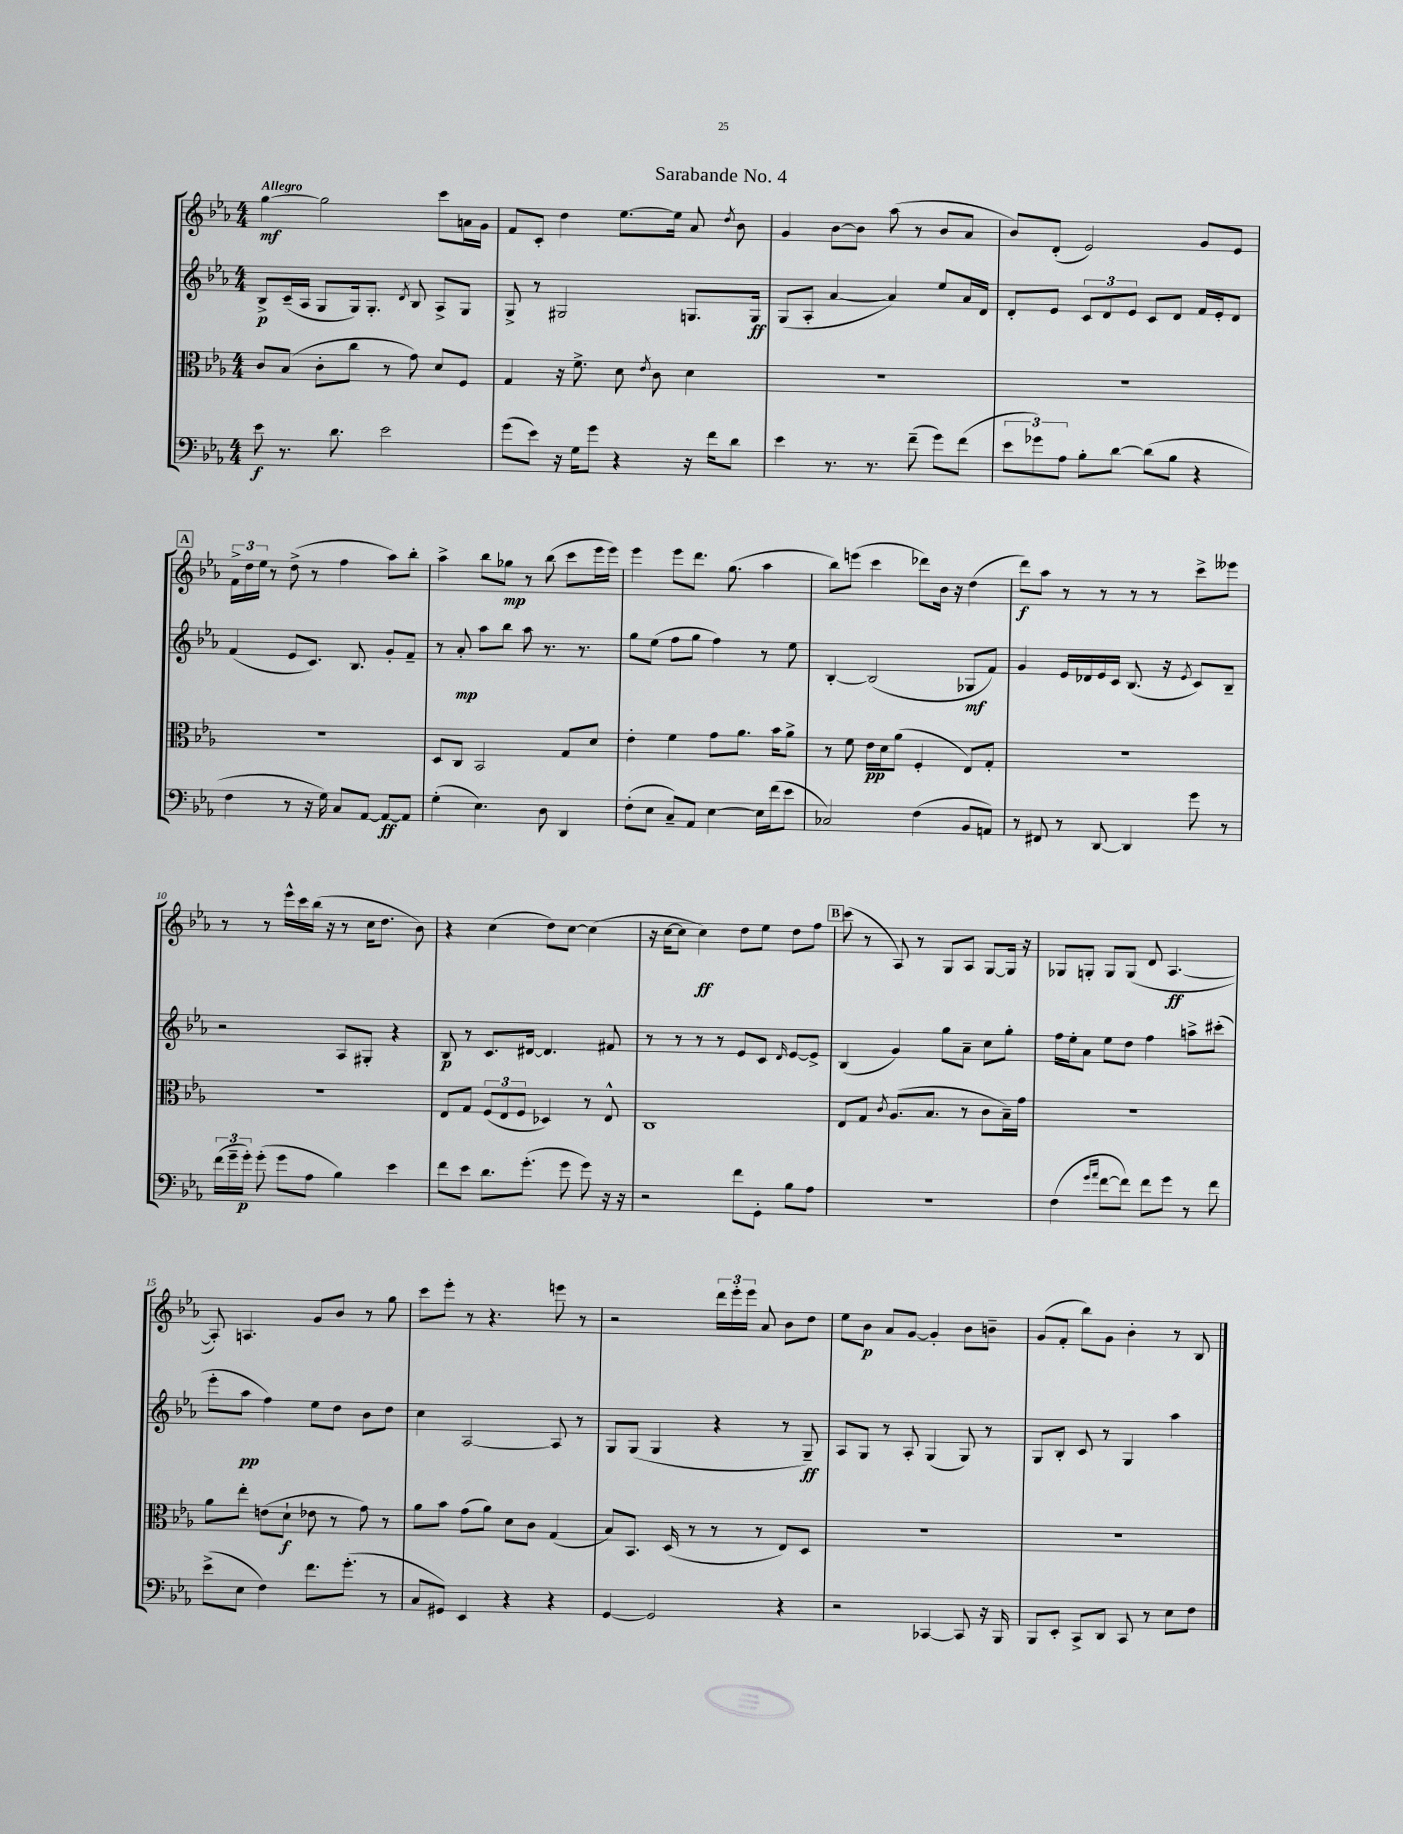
\header { title = "Sarabande No. 4" }
<<
\new StaffGroup <<
\new Staff = "s0" {
    \clef treble \key ees \major \numericTimeSignature \time 4/4 \tempo "Allegro"
    \autoBeamOff g''4~\mf g''2 c'''8[ a'16 g'16] |
    f'8[ c'8]-. d''4 ees''8.[~ ees''16] aes'8 \acciaccatura { d''8 } bes'8 |
    g'4 bes'8[~ bes'8] aes''8( r8 bes'8[ aes'8] |
    bes'8[) d'8]-.( ees'2) g'8[ ees'8] |
    \mark \markup { \box "A" } \tuplet 3/2 { f'16[-> d''16 ees''16] } r8 d''8->( r8 f''4 aes''8[) bes''8]-. |
    aes''4-> bes''8[ ges''8]\mp r8 bes''8( c'''8[ ees'''16 ees'''16]) |
    ees'''4 ees'''8[ d'''8.] g''8.( aes''4 |
    bes''8[) e'''8]( c'''4 des'''8[) bes'16] r16 d''4( |
    d'''8[\f) aes''8] r8 r8 r8 r8 c'''8[-> eeses'''8] |
    r8 r8 ees'''16[-^ c'''16 bes''16]( r16 r8 c''16[ d''8.] bes'8) |
    r4 c''4( d''8[) c''8]~ c''4( |
    r16 c''16[~ c''8] c''4\ff) d''8[ ees''8] d''8[ f''8] |
    \mark \markup { \box "B" } c'''8( r8 aes8) r8 g8[ aes8] g8[~ g16] r16 |
    ges8[ g8]-. g8[ g8]( d'8 aes4.~\ff |
    aes8-.) a4. g'8[ bes'8] r8 g''8 |
    c'''8[ ees'''8]-. r8 r4. e'''8 r8 |
    r2 \tuplet 3/2 { d'''16[ ees'''16-. ees'''16] } aes'8 bes'8[ d''8] |
    ees''8[ bes'8]\p aes'8[ g'8]~ g'4-. bes'8[ b'8]-- |
    g'8[( f'8]-. bes''8[) g'8] bes'4-. r8 bes8 \bar "|." |
}
\new Staff = "s1" {
    \clef treble \key ees \major \numericTimeSignature \time 4/4
    \autoBeamOff bes8[->\p c'16--( aes16] g8[ g16) g8.]-. \acciaccatura { d'8 } bes8 aes8[-> g8] |
    g8-> r8 gis2 g8.[ g16]\ff |
    g8[( aes8]-. aes'4~ aes'4) ees''8[ aes'16 d'16] |
    d'8[-. ees'8] \tuplet 3/2 { c'8[ d'8 ees'8] } c'8[ d'8] f'16[ ees'16-. d'8] |
    \mark \markup { \box "A" } f'4( ees'8[ c'8.]) bes8. g'8[-. f'8]-- |
    r8 aes'8-.\mp aes''8[ bes''8] aes''8 r8. r8. |
    g''8[ ees''8]( f''8[ g''8] f''4) r8 ees''8 |
    bes4~-. bes2( ges8[\mf f'8]) |
    g'4 ees'16[ des'16 ees'16 c'16] bes8.( r16 \acciaccatura { ees'8 } c'8[) bes8]-- |
    r2 aes8[ gis8]-. r4 |
    bes8\p r8 c'8.[ dis'16]~ dis'4. fis'8 |
    r8 r8 r8 r8 ees'8[ c'8] \grace { d'16 } ees'8[~ ees'8]-> |
    \mark \markup { \box "B" } bes4( g'4) g''8[ aes'8]-- c''8[ g''8]-. |
    f''16[ ees''16-. aes'8] ees''8[ d''8] f''4 a''8[-> cis'''8]-.( |
    ees'''8[-. aes''8]\pp f''4) ees''8[ d''8] bes'8[ d''8] |
    c''4 aes2~ aes8 r8 |
    g8[ g8]( g4 r4 r8 g8--\ff) |
    aes8[ g8] r8 aes8-. g4( g8) r8 |
    g8[ bes8]-. c'8 r8 g4 aes''4 \bar "|." |
}
\new Staff = "s2" {
    \clef alto \key ees \major \numericTimeSignature \time 4/4
    \autoBeamOff c'8[ bes8]( c'8[-. c''8] r8 g'8) d'8[ f8] |
    g4 r16 f'8.-> d'8 \acciaccatura { ees'8 } c'8 d'4 |
    R1 |
    R1 |
    \mark \markup { \box "A" } R1 |
    d8[ c8] bes,2 g8[ d'8] |
    ees'4-. f'4 g'8[ aes'8.] bes'16[ aes'8]-> |
    r8 f'8 ees'16[\pp d'16 aes'8]( f4-. ees8[) g8]-. |
    R1 |
    R1 |
    ees8[ g8] \tuplet 3/2 { f8[( ees8 f8] } des4) r8 ees8-^ |
    c1 |
    \mark \markup { \box "B" } ees8[ g8] \acciaccatura { c'8 } aes8.[( bes8.] r8 c'8[ bes16--) g'16] |
    R1 |
    aes'8[ ees''8]-. e'8[( d'8]-!\f ees'8 r8 g'8) r8 |
    aes'8[ bes'8] g'8[( aes'8]) d'8[ c'8] g4( |
    bes8[) bes,8.] d16( r8 r8 r8 ees8[) d8] |
    R1 |
    R1 \bar "|." |
}
\new Staff = "s3" {
    \clef bass \key ees \major \numericTimeSignature \time 4/4
    \autoBeamOff ees'8\f r8. d'8. ees'2 |
    g'8[( ees'8]) r16 g16[ g'8] r4 r16 f'16[ d'8] |
    ees'4 r8. r8. f'8--( g'8[) f'8]( |
    \tuplet 3/2 { ees'8[ ges'8) aes8] } bes8[-. d'8]~ d'8[( bes8] r4 |
    \mark \markup { \box "A" } f4 r8 r16 g16) c8[ aes,8]~ aes,8[~\ff aes,8] |
    g4-.( ees4.) d8 d,4 |
    f8[-.( ees8] c8[--) aes,8] ees4~ ees16[ f'16( ees'8] |
    ces2) f4( bes,8[ a,8]) |
    r8 fis,8 r8 d,8~ d,4 g'8 r8 |
    \tuplet 3/2 { f'16[( g'16-- g'16]-.\p) } g'8-.( g'8[ aes8] bes4) ees'4 |
    f'8[ ees'8] d'8.[ g'8.]-.( g'8 g'8) r16 r16 |
    r2 f'8[ g,8]-. bes8[ aes8] |
    \mark \markup { \box "B" } R1 |
    f4( \grace { g'16[ aes'16] } f'8[~ f'8]) f'8[ g'8] r8 f'8 |
    ees'8[->( ees8] f4) f'8.[ g'8.]-.( r8 |
    c8[ gis,8]) ees,4 r4 r4 |
    g,4~ g,2 r4 |
    r2 ces,4~ ces,8 r16 bes,,16 |
    bes,,8[ ees,8]-. c,8[-> d,8] c,8 r8 ees8[ f8] \bar "|." |
}
>>
>>
